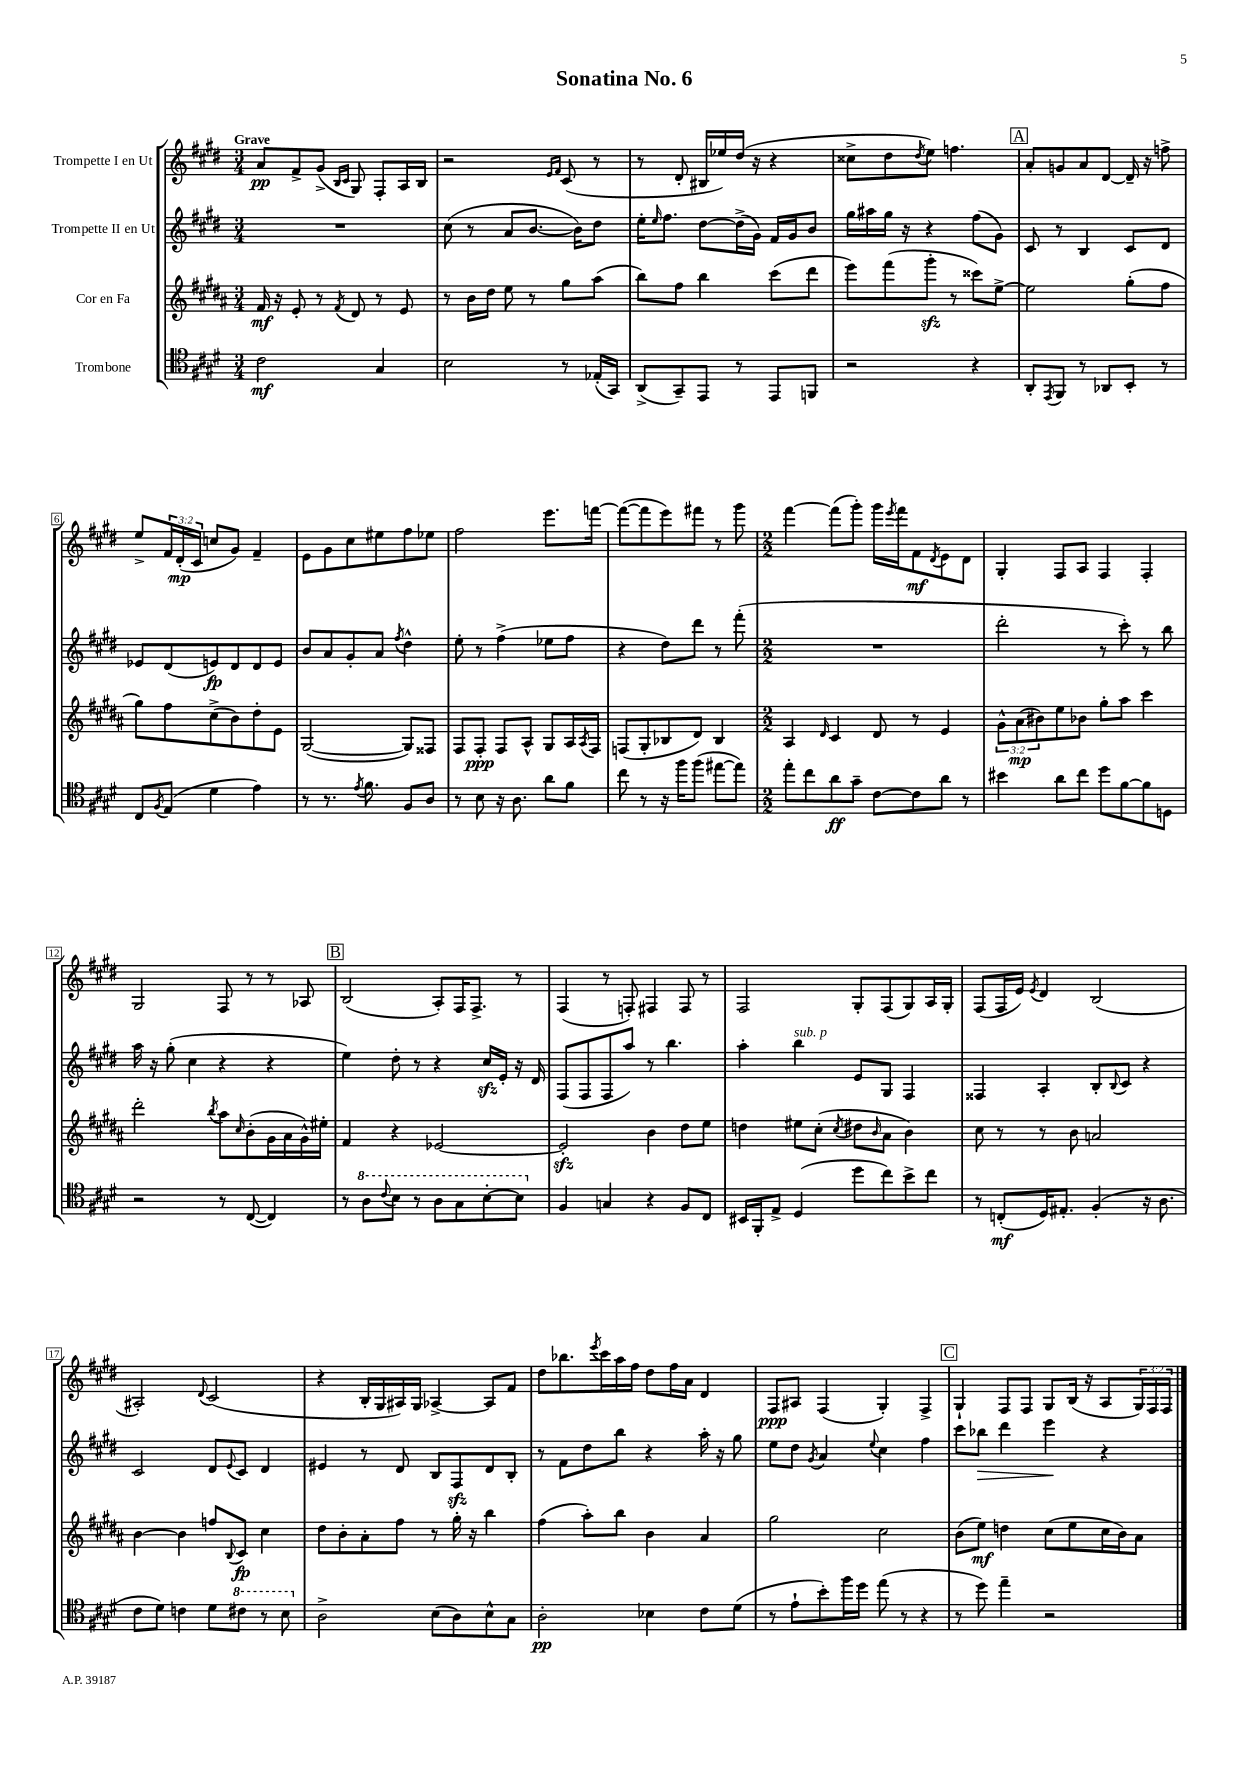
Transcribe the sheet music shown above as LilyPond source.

\header { title = "Sonatina No. 6" }
<<
\new StaffGroup <<
\new Staff = "s0" \with { instrumentName = "Trompette I en Ut" } {
    \clef treble \key e \major \numericTimeSignature \time 3/4 \override Staff.TupletNumber.text = #tuplet-number::calc-fraction-text \tempo "Grave"
    a'8\pp fis'8-> gis'8->( \grace { b16 cis'16 } gis8) fis8-. a16 b16 |
    r2 \grace { e'16 fis'16 } cis'8( r8 |
    r8 dis'8-. bis16 ees''16) dis''16( r16 r4 |
    cisis''8-> dis''8 \acciaccatura { dis''8 } e''8) f''4. |
    \mark \markup { \box "A" } a'8-. g'8 a'8 dis'8~ dis'16-- r16 f''8-> |
    e''8-> \tuplet 3/2 { fis'16 dis'16-.\mp( cis'16 } c''8 gis'8) fis'4-- |
    e'8 gis'8 cis''8 eis''8 fis''8 ees''8 |
    fis''2 e'''8. f'''16~ |
    f'''8~( f'''8 e'''8) fis'''8 r8 gis'''8 |
    \numericTimeSignature \time 2/2 fis'''4~ fis'''8( gis'''8-.) gis'''16 \acciaccatura { e'''8 } fis'''16 fis'8\mf \acciaccatura { dis'8 } e'8 dis'8 |
    gis4-. fis8 a8 fis4 fis4-. |
    gis2 fis8 r8 r8 aes8 |
    \mark \markup { \box "B" } b2( a8-.) fis16 fis8.-> r8 |
    fis4( r8 f8-.) fis4 fis8 r8 |
    fis2 gis8-. fis8( gis8) a16 gis16-. |
    fis8( fis16 e'16) \acciaccatura { e'8 } dis'4 b2( |
    ais2-.) \appoggiatura { dis'8 } cis'2( |
    r4 b16-. gis16 ais16) gis16 aes4~-> aes8 fis'8 |
    dis''8 bes''8. \acciaccatura { e'''8 } cis'''16 a''16 fis''16 dis''8 fis''16 a'16 dis'4 |
    fis8\ppp ais8 fis4( gis4-.) fis4-> |
    \mark \markup { \box "C" } gis4-! fis8 fis8 gis8 b16( r16 a8 \tuplet 3/2 { gis16) fis16 fis16 } \bar "|." |
}
\new Staff = "s1" \with { instrumentName = "Trompette II en Ut" } {
    \clef treble \key e \major \numericTimeSignature \time 3/4
    R2. |
    cis''8( r8 a'8 b'8.~ b'16) dis''8 |
    e''16-. \grace { e''16 } fis''8. dis''8~ dis''16->( gis'16) fis'16 gis'16 b'8 |
    gis''16 ais''16 gis''16 r16 r4 fis''8( gis'8) |
    \mark \markup { \box "A" } cis'8 r8 b4 cis'8 dis'8 |
    ees'8 dis'8( e'8\fp) dis'8 dis'8 e'8 |
    b'8 a'8 gis'8-. a'8 \acciaccatura { fis''8 } dis''4-^ |
    e''8-. r8 fis''4->( ees''8 fis''8 |
    r4 dis''8) dis'''8 r8 fis'''8-.( |
    \numericTimeSignature \time 2/2 R1 |
    dis'''2-. r8 cis'''8-.) r8 b''8 |
    a''16 r16 gis''8-.( cis''4 r4 r4 |
    \mark \markup { \box "B" } e''4) dis''8-. r8 r4 cis''16\sfz e'16-. r16 dis'16 |
    fis8( fis8 fis8 a''8) r8 b''4. |
    a''4-. b''4^\markup { \italic "sub. p" } e'8 gis8 fis4 |
    fisis4 a4-. b8-. \appoggiatura { b8 } cis'8 r4 |
    cis'2 dis'8 \appoggiatura { e'8 } cis'8 dis'4 |
    eis'4 r8 dis'8 b8 fis8\sfz dis'8 b8-. |
    r8 fis'8 dis''8 b''8 r4 a''16-. r16 gis''8 |
    e''8 dis''8 \acciaccatura { gis'8 } a'4 \appoggiatura { e''8 } cis''4 fis''4 |
    \mark \markup { \box "C" } cis'''8 bes''8\> dis'''4 e'''4\! r4 \bar "|." |
}
\new Staff = "s2" \with { instrumentName = "Cor en Fa" } {
    \clef treble \key b \major \numericTimeSignature \time 3/4 \override Staff.TupletNumber.text = #tuplet-number::calc-fraction-text
    fis'16\mf r16 e'8-. r8 \acciaccatura { fis'8 } dis'8 r8 e'8 |
    r8 b'16 dis''16 e''8 r8 gis''8 ais''8( |
    b''8) fis''8 b''4 cis'''8( dis'''8 |
    e'''8) fis'''8( gis'''8-.\sfz r8 cisis'''8) e''8~-> |
    \mark \markup { \box "A" } e''2 gis''8-.( fis''8 |
    gis''8) fis''8 cis''8->( b'8) dis''8-. e'8 |
    gis2~( gis8) fisis8 |
    fis8 fis8-.\ppp fis8 ais8-^ gis8 ais16 \acciaccatura { ais8 } fis16 |
    f8( gis8-. bes8 dis'8) bes4 |
    \numericTimeSignature \time 2/2 ais4 \grace { dis'16 } cis'4 dis'8 r8 e'4 |
    \tuplet 3/2 { gis'8-^ ais'8\mp( bis'8) } e''8 bes'8 gis''8-. ais''8 cis'''4 |
    dis'''2-. \acciaccatura { b''8 } ais''8 \grace { cis''16 } b'8-.( gis'16 ais'16 gis'16-^) eis''16-. |
    \mark \markup { \box "B" } fis'4 r4 ees'2~ |
    ees'2-.\sfz b'4 dis''8 e''8 |
    d''4 eis''8 cis''8-.( \acciaccatura { cis''8 } dis''8 \grace { b'16 } ais'8 b'4) |
    cis''8 r8 r8 b'8 a'2 |
    b'4~ b'4 f''8 \appoggiatura { b8 } cis'8\fp cis''4 |
    dis''8 b'8-. ais'8-. fis''8 r8 gis''16-. r16 b''4 |
    fis''4( ais''8-.) b''8 b'4 ais'4 |
    gis''2 cis''2 |
    \mark \markup { \box "C" } b'8( e''8\mf) d''4 cis''8( e''8 cis''16 b'16) ais'8 \bar "|." |
}
\new Staff = "s3" \with { instrumentName = "Trombone" } {
    \clef tenor \key e \major \numericTimeSignature \time 3/4
    cis'2\mf gis4 |
    b2 r8 ees16-.( gis,16) |
    a,8->( gis,8--) e,8 r8 e,8 f,8 |
    r2 r4 |
    \mark \markup { \box "A" } a,8-. \acciaccatura { e,8 } fis,8 r8 aes,8 b,8-. r8 |
    cis8 \acciaccatura { fis8 } e8( dis'4 e'4) |
    r8 r8. \acciaccatura { e'8 } fis'8. fis8 a8 |
    r8 b8 r16 a8. a'8 fis'8 |
    cis''8 r8 r16 fis''16 fis''8( eis''8~ eis''8) |
    \numericTimeSignature \time 2/2 e''8-. cis''8 a'8\ff gis'8-- cis'8~ cis'8 a'8 r8 |
    bis'4 a'8 cis''8 dis''8 fis'8~ fis'8 d8 |
    r2 r8 cis8~( cis4) |
    \mark \markup { \box "B" } r8 \ottava #1 a'8 \appoggiatura { cis''8 } b'8 r8 a'8 gis'8 b'8~-. b'8 \ottava #0 |
    fis4 g4 r4 fis8 cis8 |
    bis,16 fis,16-. e8-> dis4( dis''8 cis''8) b'8-> cis''8 |
    r8 c8-.\mf( dis16) eis8.-. fis4-.( r16 a8. |
    cis'8 dis'8) c'4 dis'8 \ottava #1 cis''!8 r8 b'8 \ottava #0 |
    a2-> b8( a8) b8-^ gis8 |
    a2-.\pp bes4 cis'8 dis'8( |
    r8 e'8-! b'8-.) fis''16 dis''16 e''8( r8 r4 |
    \mark \markup { \box "C" } r8 dis''8) e''4-- r2 \bar "|." |
}
>>
>>
\layout { \context { \Score \override BarNumber.stencil = #(make-stencil-boxer 0.1 0.3 ly:text-interface::print) } }
